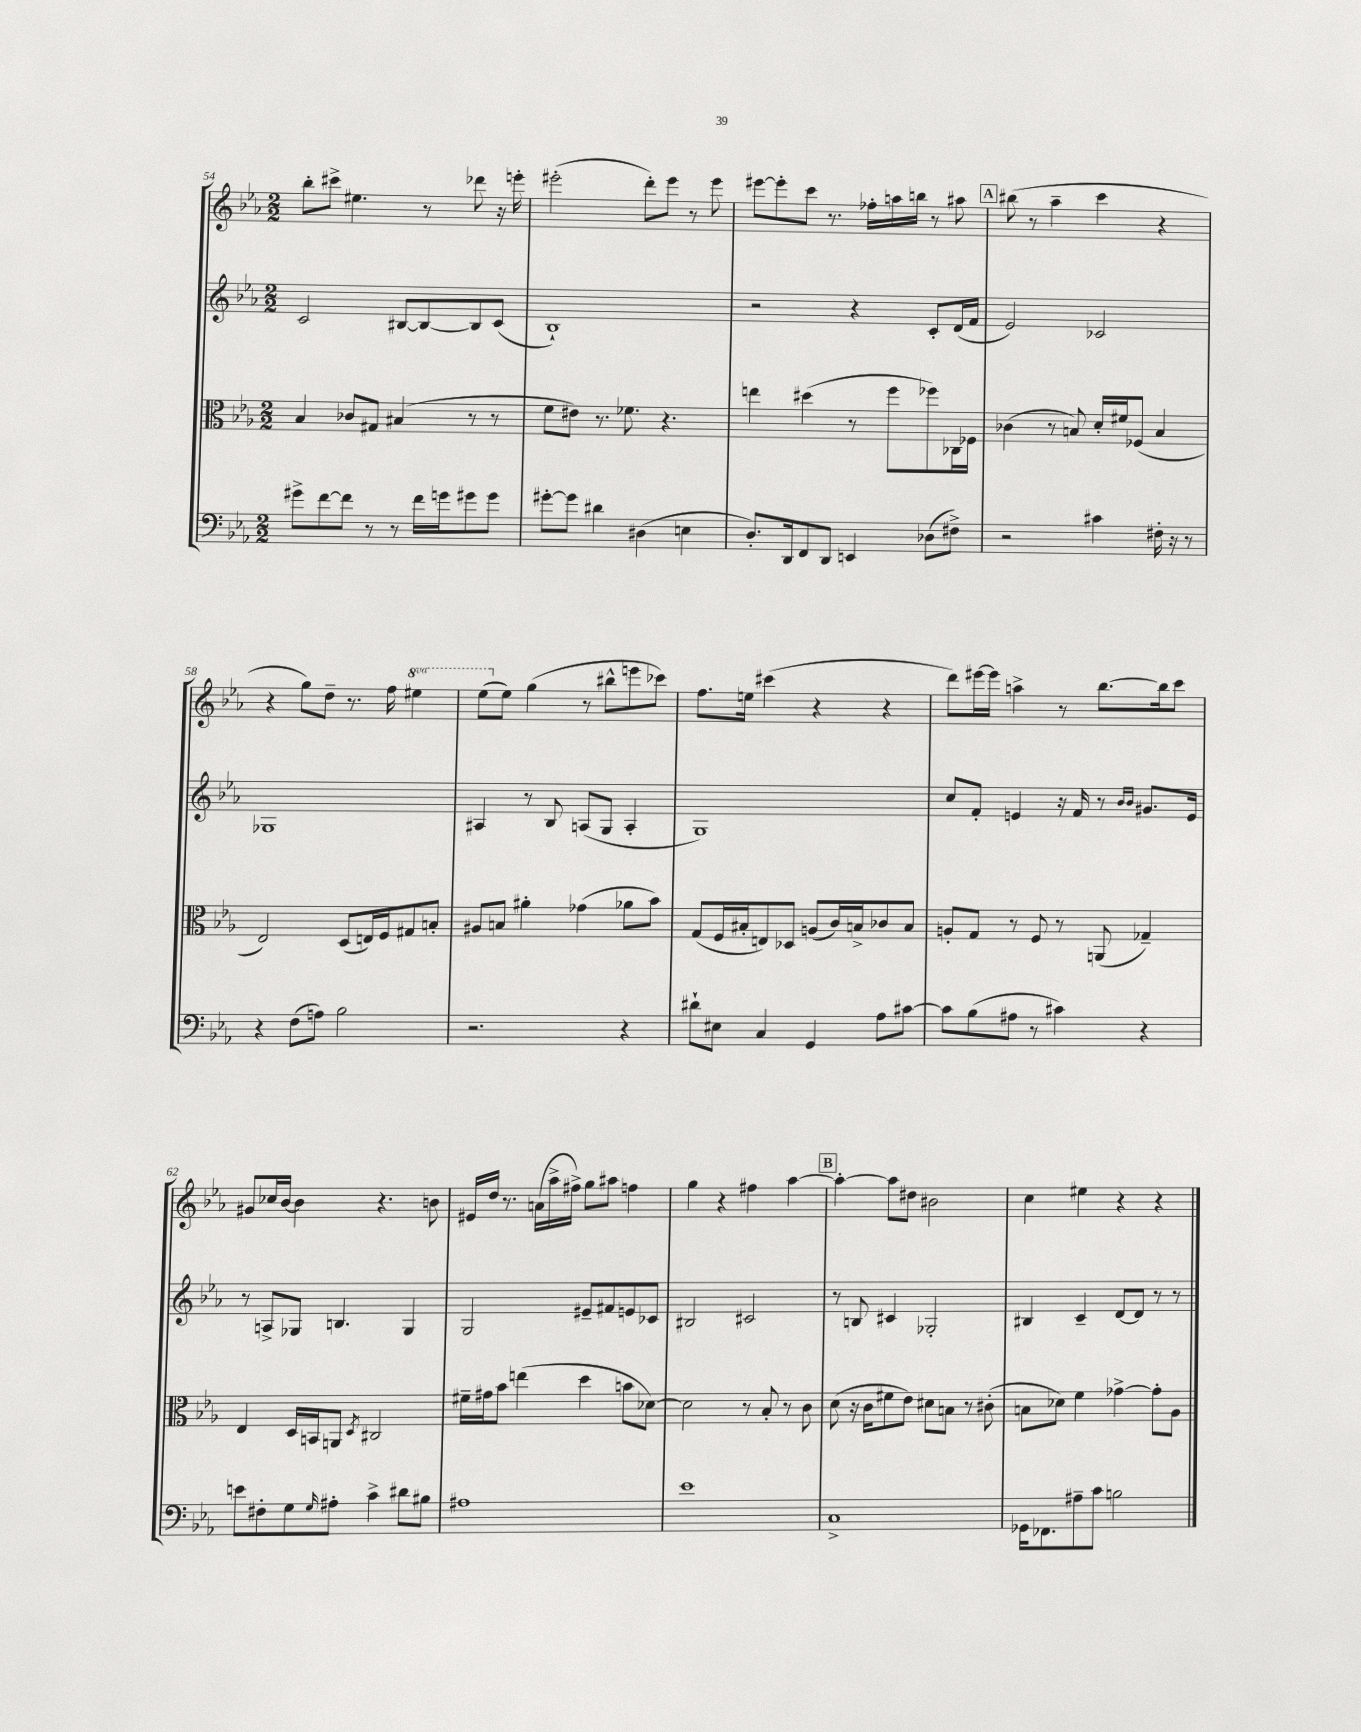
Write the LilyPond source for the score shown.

<<
\new StaffGroup <<
\new Staff = "s0" {
    \clef treble \key ees \major \numericTimeSignature \time 2/2 \set Staff.ottavationMarkups = #ottavation-simple-ordinals
    bes''8-. cis'''8-> eis''4. r8 des'''8 r16 e'''16-. |
    eis'''2-.( d'''8-.) eis'''8 r8 eis'''8 |
    eis'''8~ eis'''8-. c'''8 r8. fes''16-. a''16 b''16 r8 ais''8 |
    \mark \markup { \box "A" } bis''8( r8 aes''4-- c'''4 r4 |
    r4 g''8) d''8-- r8. f''16 \ottava #1 eis'''4 |
    ees'''8( \ottava #0 ees''8) g''4( r8 bis''8-^ e'''8 ces'''8) |
    f''8. e''16 cis'''4( r4 r4 |
    d'''8) eis'''16~ eis'''16 a''4-> r8 bes''8.~ bes''16 c'''8 |
    gis'8 ces''16 bes'16~ bes'4 r4. b'8 |
    eis'16 d''16 r8. a'16( aes''16-> fis''16->) g''8 ais''8 f''4 |
    g''4 r4 fis''4 aes''4~ |
    \mark \markup { \box "B" } aes''4~-. aes''8 dis''8 bis'2 |
    c''4 eis''4 r4 r4 \bar "|." |
}
\new Staff = "s1" {
    \clef treble \key ees \major \numericTimeSignature \time 2/2
    c'2 bis8~ bis8~ bis8 c'8( |
    bes1-!) |
    r2 r4 c'8-. d'16( f'16 |
    \mark \markup { \box "A" } ees'2) ces'2 |
    ges1 |
    ais4 r8 bes8 a8( g8 a4-. |
    g1) |
    c''8 f'8-. e'4 r16 f'16 r8 \grace { bes'16 bes'16 } gis'8. e'16 |
    r8 a8-> ges8 b4. ges4 |
    g2 eis'8-- fis'8 e'8 ces'8 |
    bis2 cis'2 |
    \mark \markup { \box "B" } r8 b8 cis'4 ges2-. |
    bis4 c'4-- d'8~ d'8 r8 r8 \bar "|." |
}
\new Staff = "s2" {
    \clef alto \key ees \major \numericTimeSignature \time 2/2
    bes4 ces'8 gis8 bis4( r8 r8 |
    f'8 eis'8) r8. fes'8. r4. |
    e''4 dis''4( r8 f''8 fes''8) ces16 fes16 |
    \mark \markup { \box "A" } ces'4( r8 b8) d'16-. fis'16 fes8( b4 |
    ees2) d8( e16) f16 gis8 b8-. |
    ais8 b8 ais'4-. ges'4( aes'8 bes'8) |
    g8( f16 bis16-. e8) des8 a8( c'16) b16-> ces'8 b8 |
    a8-. g8 r8 f8 r8 a,8( ges4--) |
    ees4 d16 b,16 a,8 \acciaccatura { d8 } cis2 |
    fis'16-- gis'16 bes'8 e''4( d''4 b'8 des'8~) |
    des'2 r8 bes8-. r8 c'8 |
    \mark \markup { \box "B" } d'8( r16 c'16 fis'8 ees'8) dis'8 b8 r8 cis'8-.( |
    b8 des'8) f'4 ges'4~-> ges'8-. aes8 \bar "|." |
}
\new Staff = "s3" {
    \clef bass \key ees \major \numericTimeSignature \time 2/2
    gis'8-> f'8~ f'8 r8 r8 f'16 g'16 gis'8 gis'8 |
    gis'8~-. gis'8 dis'4 dis4( e4 |
    d8.-.) d,16 f,8 d,8 e,4 des8( fis8->) |
    \mark \markup { \box "A" } r2 cis'4 fis16-. r16 r8 |
    r4 f8( a8) bes2 |
    r2. r4 |
    dis'8-! eis8 c4 g,4 aes8 cis'8~ |
    cis'8 bes8( ais8 r8 cis'4) r4 |
    e'8 fis8-. g8 \grace { g16 } ais8-. c'4-> dis'8 bis8 |
    ais1 |
    ees'1 |
    \mark \markup { \box "B" } c1-> |
    ges,16 fes,8. ais8-- c'8 b2 \bar "|." |
}
>>
>>
\layout { \context { \Score currentBarNumber = #54 } }
